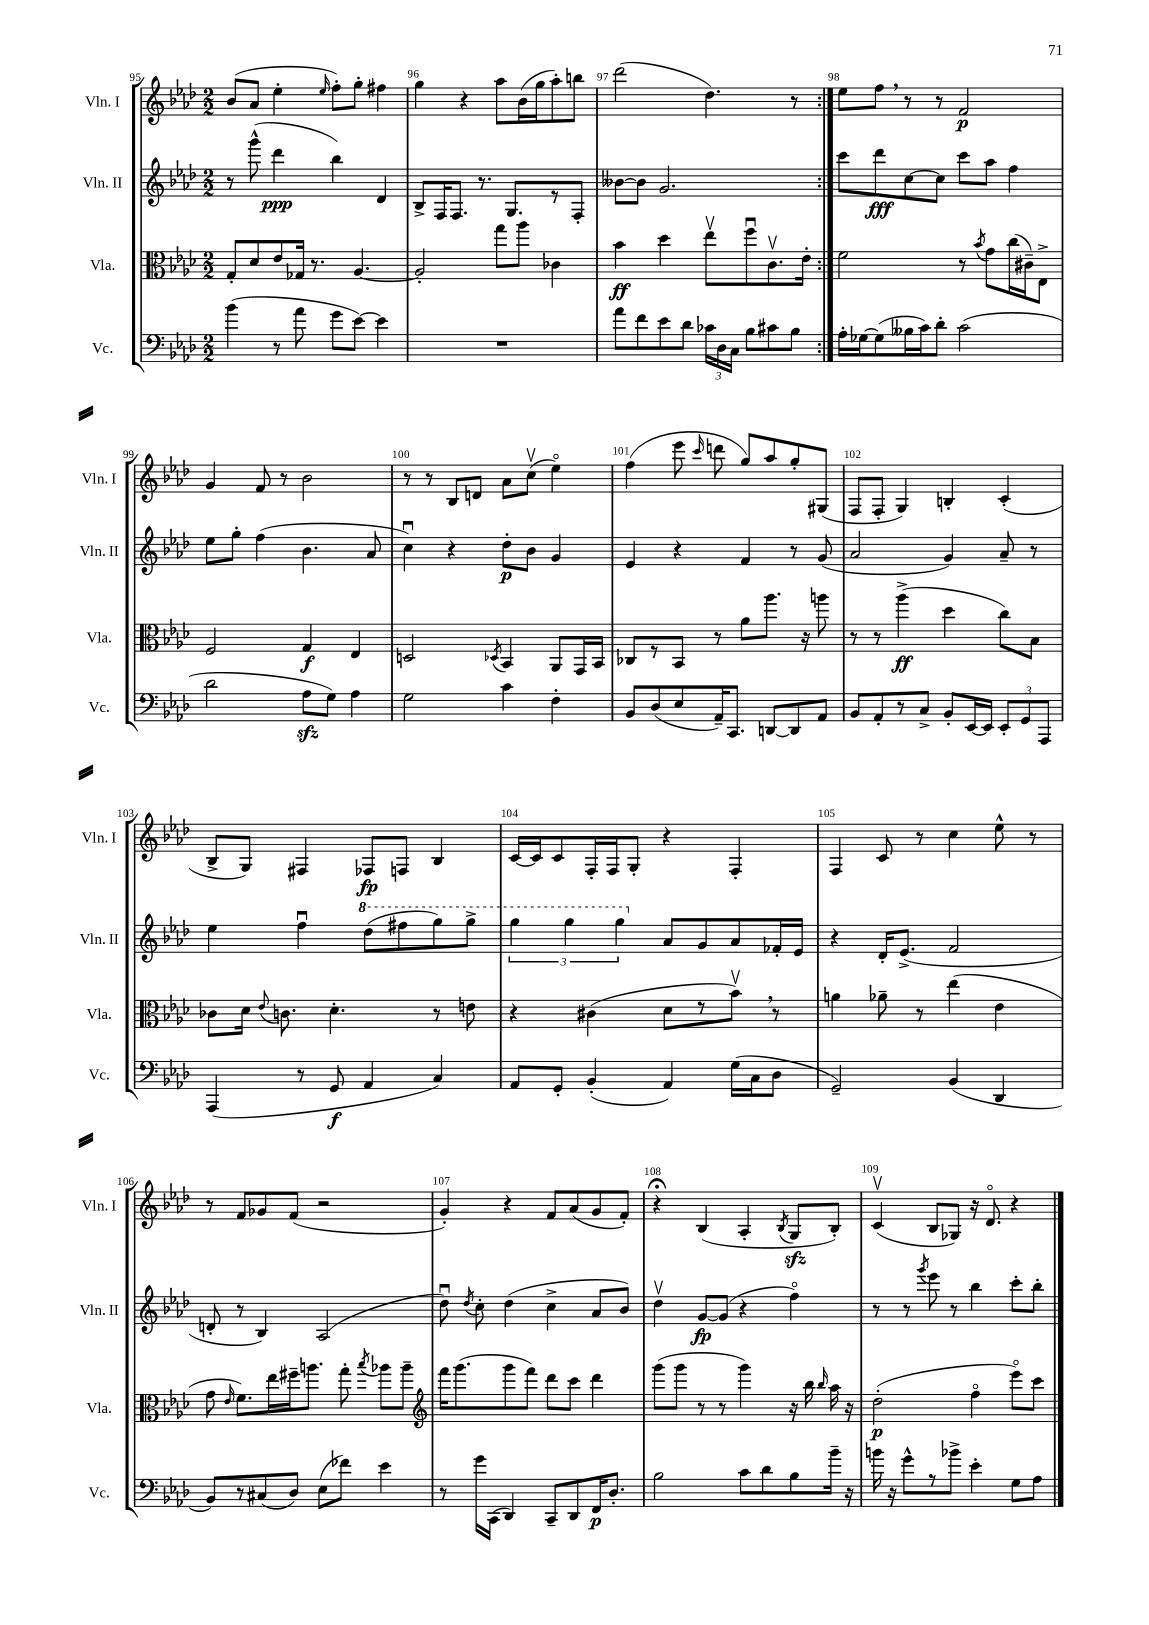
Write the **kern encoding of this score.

**kern	**kern	**kern	**kern
*staff4	*staff3	*staff2	*staff1
*clefF4	*clefC3	*clefG2	*clefG2
*k[b-e-a-d-]	*k[b-e-a-d-]	*k[b-e-a-d-]	*k[b-e-a-d-]
*M2/2	*M2/2	*M2/2	*M2/2
(4b-	8G'	8r	(8b-
.	8d-	(8ggg^^	8a-
8r	8e-	4ddd-	4ee-'
8a-	16G-	.	.
.	8.r	.	.
.	.	.	16qqee-
8g	.	4bb-)	8ff')
[8e-)	[4.A-	.	8gg'
4e-]	.	4d-	4ff#
=	=	=	=
1r	2A-']	8B-^	4gg
.	.	16F	.
.	.	8.F	.
.	.	.	4r
.	.	8.r	.
.	8gg	.	8aa-
.	.	8.G	.
.	8aa-	.	(16b-
.	.	.	16gg
.	4c-	8r	8aa-')
.	.	8F'	8bb
=	=	=	=
8a-	4b-	[8b--	(2ddd-
8f	.	8b--]	.
8e-	4dd-	2.g	.
8d-	.	.	.
24c-	8ee-v	.	4.dd-)
24D-	.	.	.
24C	.	.	.
8B-	8ffu	.	.
8c#	8.cv	.	.
8B-	.	.	8r
.	16e-'	.	.
=:|!	=:|!	=:|!	=:|!
16A-'	2f	8ccc	8ee-
[16G-	.	.	.
(8G-]	.	8ddd-	8ff
16B--	.	[8cc	8r
16c)	.	.	.
8d-'	.	8cc]	8r
(2c	8r	8ccc	2f
.	8qb-	.	.
.	8g	8aa-	.
.	(16cc	4ff	.
.	16c#~)	.	.
.	8E-^	.	.
=	=	=	=
2d-	2F	8ee-	4g
.	.	8gg'	.
.	.	(4ff	8f
.	.	.	8r
8A-	4G	4.b-	2b-
8G)	.	.	.
4A-	4E-	.	.
.	.	8a-	.
=	=	=	=
2G	2D	4ccu)	8r
.	.	.	8r
.	.	4r	8B-
.	.	.	8d
.	8qD-	.	.
4c	4BB-	8dd-'	8a-
.	.	8b-	(8ccv
4F'	8AA-	4g	4ee-o)
.	16GG	.	.
.	16BB-	.	.
=	=	=	=
8BB-	8C-	4e-	(4ff
(8D-	8r	.	.
8E-	8BB-	4r	8eee-
.	.	.	16qqccc
16AA-~)	8r	.	8ddd
8.CC	.	.	.
.	8a-	4f	8gg)
[8DD	8.aa-	.	8aa-
8DD]	.	8r	8gg'
.	16r	.	.
8AA-	8aa	(8g	(8G#
=	=	=	=
8BB-	8r	2a-	8F
8AA-'	8r	.	8F'
8r	(4aa-^	.	4G)
8C^	.	.	.
8BB-'	4dd-	4g)	4B'
[16EE-	.	.	.
16EE-]	.	.	.
12EE-'	8cc)	8a-~	(4c'
12GG	.	.	.
.	8B-	8r	.
12AAA-	.	.	.
=	=	=	=
(4AAA-	8c-	4ee-	8B-^
.	16d-	.	8G)
.	8qqe-	.	.
.	8.c	.	.
8r	.	4ffu	4F#
8GG	4.d-'	.	.
4AA-	.	(8ddd-	8F-
.	.	8fff#	8F
4C)	8r	8ggg)	4B-
.	8e	8ggg^	.
=	=	=	=
8AA-	4r	6ggg	[16c
.	.	.	16c]
8GG'	.	.	8c
.	.	6ggg	.
(4BB-'	(4c#	.	16F'
.	.	.	16F
.	.	6ggg	.
.	.	.	8G'
4AA-)	8d-	8a-	4r
.	8r	8g	.
(16G	8b-v)	8a-	4F'
16C	.	.	.
8D-	8r	16f-'	.
.	.	16e-	.
=	=	=	=
2GG~)	4a	4r	4F
.	8a-~	16d-'	8c
.	.	(8.e-^	.
.	8r	.	8r
(4BB-	(4ee-	2f	4cc
4DD-	4e-	.	8ee-^^
.	.	.	8r
=	=	=	=
8BB-)	8g	8d'	8r
.	16qqe-	.	.
8r	8.f)	8r	8f
(8C#	.	4B-)	8g-
.	16ee-	.	.
8D-)	16ff#~	.	(8f
.	8.aa	.	.
(8E-	.	(2A-	2r
8f-)	8gg'	.	.
.	8qbb-	.	.
4e-	8aa-	.	.
.	8aa-~	.	.
=	=	=	=
*	*clefG2	*	*
8r	16fff	8dd-u)	4g')
.	(8.ggg	.	.
.	.	8qdd-	.
16g	.	8cc'	.
(16CC	.	.	.
4DD-)	8ggg	(4dd-	4r
.	8fff)	.	.
8CC~	8ddd-	4cc^	8f
8DD-	8ccc	.	(8a-
16FF	4ddd-	8a-	8g
8.D-'	.	.	.
.	.	8b-)	8f')
=	=	=	=
2B-	(8ggg	4dd-v	4r;
.	8ggg	.	.
.	8r	[8g	(4B-
.	8r	(8g]	.
8c	4ggg)	4r	4A-'
8d-	.	.	.
.	.	.	8qB-
8B-	16r	4ffo)	8G
.	16bb-	.	.
.	16qqbb-	.	.
16b-~	16aa-	.	8B-')
16r	16r	.	.
=	=	=	=
16b	(2dd-'	8r	(4cv
16r	.	.	.
8g^^	.	8r	.
.	.	8qggg	.
8r	.	8eee-	8B-
8b-^	.	8r	8G-)
4e-'	4ffo	4bb-	16r
.	.	.	8.d-o
8G	8eee-o)	8ccc'	4r
8A-	8ccc	8bb-'	.
==	==	==	==
*-	*-	*-	*-
